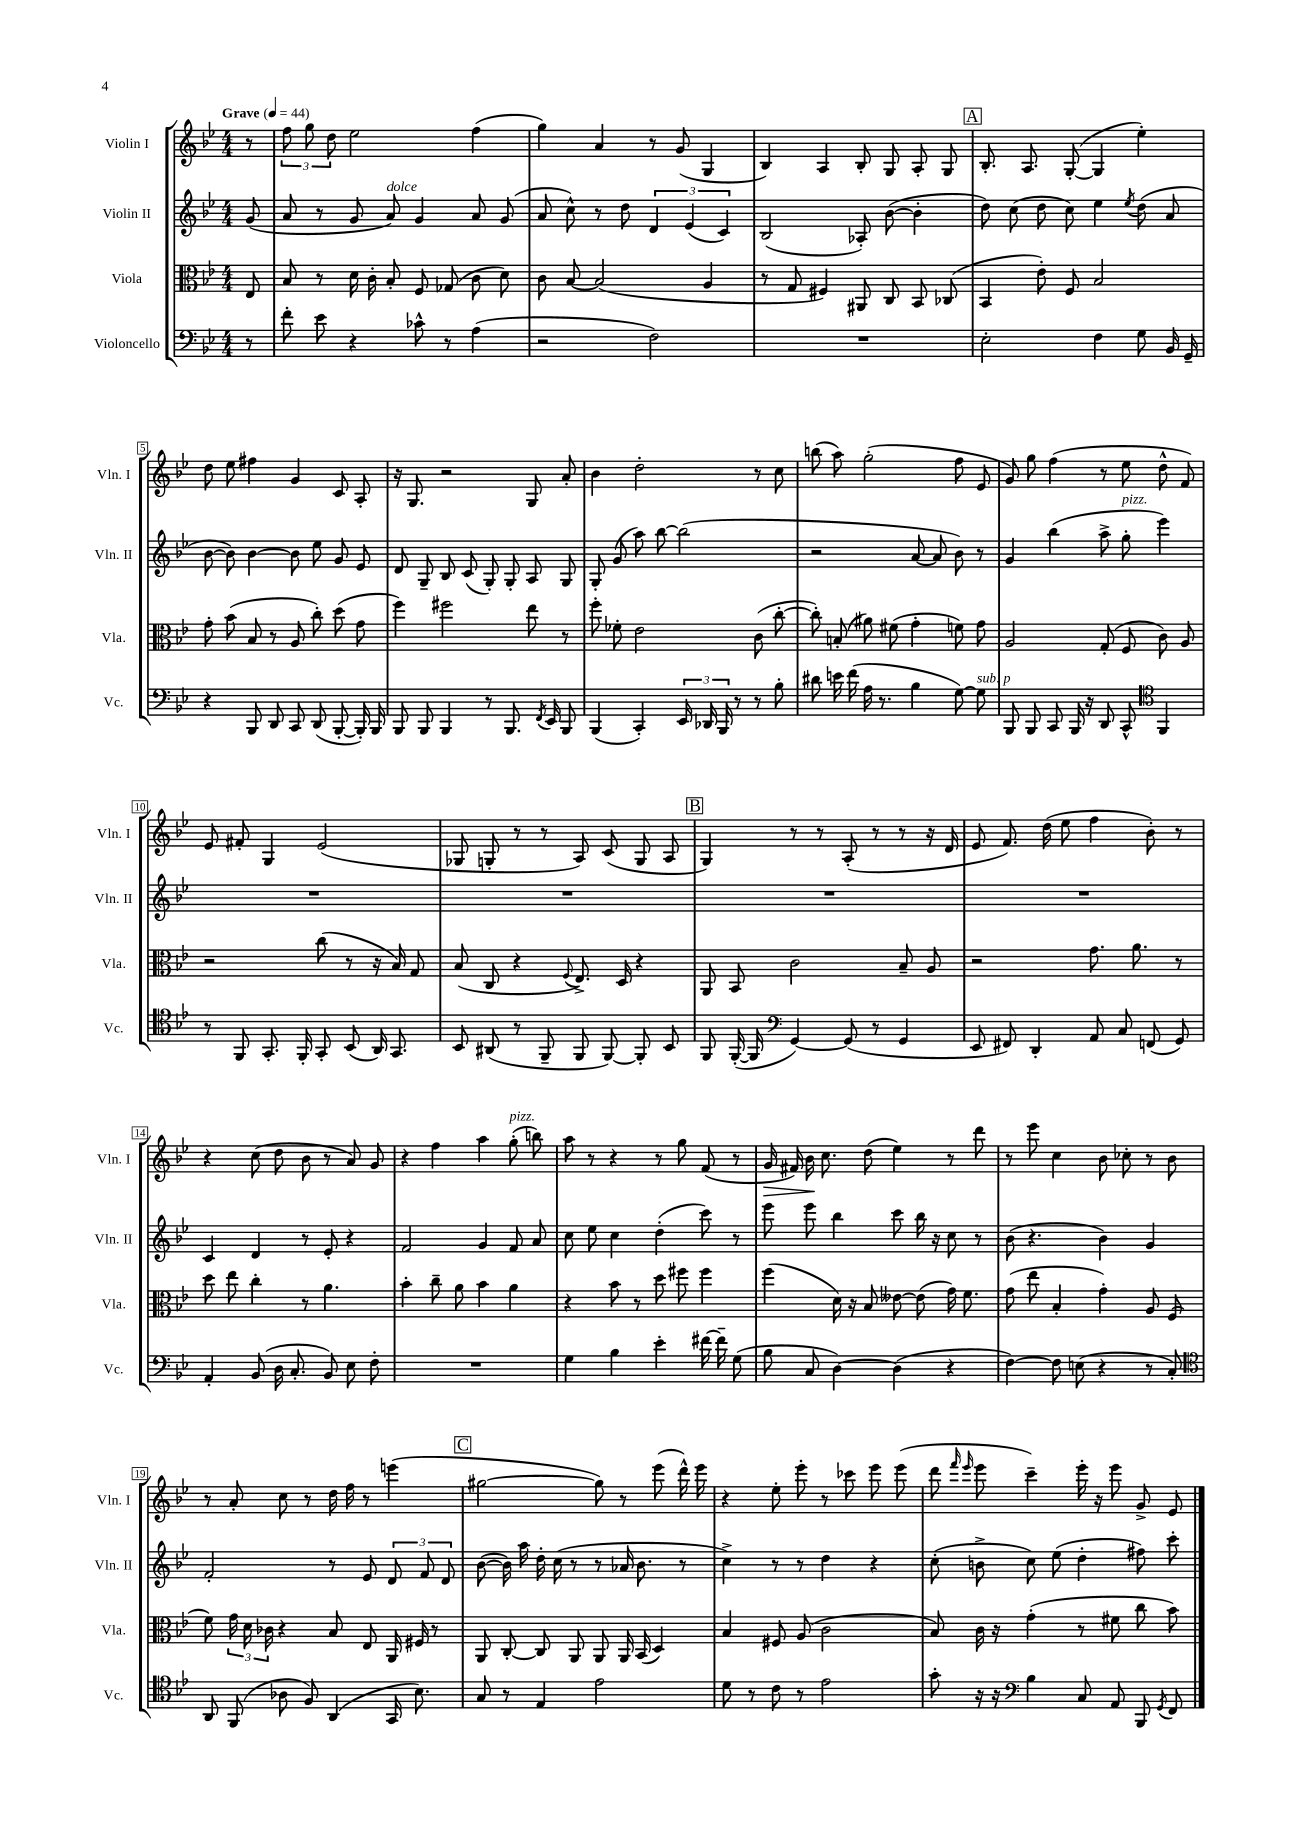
<<
\new StaffGroup <<
\new Staff = "s0" \with { instrumentName = "Violin I" shortInstrumentName = "Vln. I" } {
    \clef treble \key bes \major \numericTimeSignature \time 4/4 \partial 8 \tempo "Grave" 4 = 44
    \autoBeamOff r8 |
    \tuplet 3/2 { f''8 g''8 d''8 } ees''2 f''4( |
    g''4) a'4 r8 g'8( g4 |
    bes4) a4 bes8-. g8 a8-. g8 |
    \mark \markup { \box "A" } bes8.-. a8. g8~-.( g4 ees''4-.) |
    d''8 ees''8 fis''4 g'4 c'8 a8-. |
    r16 g8. r2 g8 a'8-. |
    bes'4 d''2-. r8 c''8 |
    b''8( a''8) g''2-.( f''8 ees'8 |
    g'8) g''8 f''4( r8 ees''8 d''8-^ f'8) |
    ees'8 fis'8-. g4 ees'2( |
    ges8 g8-. r8 r8 a8) c'8( g8 a8 |
    \mark \markup { \box "B" } g4) r8 r8 a8-.( r8 r8 r16 d'16 |
    ees'8 f'8.) d''16( ees''8 f''4 bes'8-.) r8 |
    r4 c''8( d''8 bes'8 r8 a'8) g'8 |
    r4 f''4 a''4 g''8-.^\markup { \italic "pizz." }( b''8) |
    a''8 r8 r4 r8 g''8 f'8( r8 |
    g'16\> fis'16) bes'16\! c''8. d''8( ees''4) r8 d'''8 |
    r8 ees'''8 c''4 bes'8 ces''8-. r8 bes'8 |
    r8 a'8-. c''8 r8 d''16 f''16 r8 e'''4( |
    \mark \markup { \box "C" } gis''2~ gis''8) r8 ees'''8( d'''16-^) ees'''16 |
    r4 ees''8-. ees'''8-. r8 ces'''8 ees'''8 ees'''8( |
    d'''8 \grace { f'''16 ees'''16 } ees'''8 c'''4--) ees'''16-. r16 ees'''8 g'8-> ees'8 \bar "|." |
}
\new Staff = "s1" \with { instrumentName = "Violin II" shortInstrumentName = "Vln. II" } {
    \clef treble \key bes \major \numericTimeSignature \time 4/4 \partial 8
    \autoBeamOff g'8( |
    a'8 r8 g'8 a'8^\markup { \italic "dolce" }) g'4 a'8 g'8( |
    a'8 c''8-^) r8 d''8 \tuplet 3/2 { d'4 ees'4( c'4) } |
    bes2( aes8-.) bes'8~( bes'4-. |
    \mark \markup { \box "A" } d''8) c''8( d''8 c''8) ees''4 \acciaccatura { ees''8 } d''8( a'8 |
    bes'8~ bes'8) bes'4~ bes'8 ees''8 g'8 ees'8 |
    d'8 g8-- bes8 c'8( g8-.) g8-. a8 g8 |
    g8-. g'8( a''8) bes''8~ bes''2( |
    r2 a'8~ a'8 bes'8) r8 |
    g'4 bes''4( a''8-> g''8-.^\markup { \italic "pizz." } ees'''4) |
    R1 |
    R1 |
    \mark \markup { \box "B" } R1 |
    R1 |
    c'4 d'4 r8 ees'8-. r4 |
    f'2 g'4 f'8 a'8 |
    c''8 ees''8 c''4 d''4-.( c'''8) r8 |
    ees'''8 ees'''8 bes''4 c'''8 bes''16 r16 c''8 r8 |
    bes'8( r4. bes'4) g'4 |
    f'2-. r8 ees'8 \tuplet 3/2 { d'8 f'8 d'8 } |
    \mark \markup { \box "C" } bes'8~( bes'16) a''16 d''16-. c''16( r8 r8 aes'16 bes'8. r8 |
    c''4->) r8 r8 d''4 r4 |
    c''8-.( b'8-> c''8) ees''8( d''4-. fis''8) c'''8-. \bar "|." |
}
\new Staff = "s2" \with { instrumentName = "Viola" shortInstrumentName = "Vla." } {
    \clef alto \key bes \major \numericTimeSignature \time 4/4 \partial 8
    \autoBeamOff ees8 |
    bes8 r8 d'16 c'16-. bes8-. f8 ges8( c'8 d'8) |
    c'8 bes8~ bes2( a4 |
    r8 g8 fis4) ais,8 c8 bes,8 ces8( |
    \mark \markup { \box "A" } bes,4 ees'8-.) f8 bes2 |
    g'8-. bes'8( bes8 r8 a8 c''8-.) d''8( g'8 |
    f''4) fis''2 ees''8 r8 |
    f''8-. fes'8-. ees'2 c'8( c''8~-. |
    c''8-.) b8-.( ais'8) fis'8( g'4-. f'8) g'8 |
    a2 g8-.( f8 c'8) a8 |
    r2 c''8( r8 r16 bes16) g8 |
    bes8( c8 r4 \appoggiatura { f8 } ees8.->) d16 r4 |
    \mark \markup { \box "B" } a,8 bes,8 c'2 bes8-- a8 |
    r2 g'8. a'8. r8 |
    d''8 ees''8 c''4-. r8 a'4. |
    bes'4-. c''8-- a'8 bes'4 a'4 |
    r4 bes'8 r8 d''8 fis''8 fis''4 |
    f''4( d'16) r16 bes8 eeses'8~ eeses'8( g'16) f'8. |
    g'8( ees''8 bes4-. g'4-.) a8 f8( |
    f'8) \tuplet 3/2 { g'16 d'16 ces'16 } r4 bes8 ees8 a,16 fis16 r8 |
    \mark \markup { \box "C" } a,8 c8~-. c8 a,8 a,8 a,16 bes,16( d4) |
    bes4 fis8 a8( c'2 |
    bes8) c'16 r16 g'4-.( r8 fis'8 c''8 bes'8) \bar "|." |
}
\new Staff = "s3" \with { instrumentName = "Violoncello" shortInstrumentName = "Vc." } {
    \clef bass \key bes \major \numericTimeSignature \time 4/4 \partial 8
    \autoBeamOff r8 |
    f'8-. ees'8 r4 ces'8-^ r8 a4( |
    r2 f2) |
    R1 |
    \mark \markup { \box "A" } ees2-. f4 g8 bes,16 g,16-- |
    r4 bes,,8 d,8 c,8 d,8( bes,,8~-. bes,,16-.) bes,,16 |
    bes,,8 bes,,8 bes,,4 r8 bes,,8. \acciaccatura { f,8 } ees,16 bes,,8 |
    bes,,4( c,4-.) \tuplet 3/2 { ees,16 des,16 bes,,16 } r8 r8 bes8-. |
    dis'8 e'16 f'16( a16 r8. bes4 g8~) g8^\markup { \italic "sub. p" } |
    bes,,8 bes,,8 c,8 bes,,16 r16 d,8 c,8-^ \clef tenor f,4 |
    r8 f,8 g,8.-. f,16-. g,8-. bes,8( a,16) g,8. |
    bes,8 ais,8( r8 f,8-- f,8 f,8~) f,8-. bes,8 |
    \mark \markup { \box "B" } f,8 f,16~-.( f,16 \clef bass g,4~) g,8( r8 g,4 |
    ees,8 fis,8) d,4-. a,8 c8 f,8( g,8) |
    a,4-. bes,8( d16 c8.-. bes,8) ees8 f8-. |
    R1 |
    g4 bes4 ees'4-. fis'16~ fis'16-- g8( |
    bes8 c8 d4~) d4( r4 |
    f4~) f8 e8( r4 r8 c8-.) |
    \clef tenor a,8 f,8( aes8 f8) a,4( g,16 bes8.) |
    \mark \markup { \box "C" } g8 r8 ees4 ees'2 |
    d'8 r8 c'8 r8 ees'2 |
    g'8-. r16 r16 \clef bass bes4 c8 a,8 bes,,8 \acciaccatura { g,8 } f,8 \bar "|." |
}
>>
>>
\layout { \context { \Score \override BarNumber.stencil = #(make-stencil-boxer 0.1 0.3 ly:text-interface::print) } }
